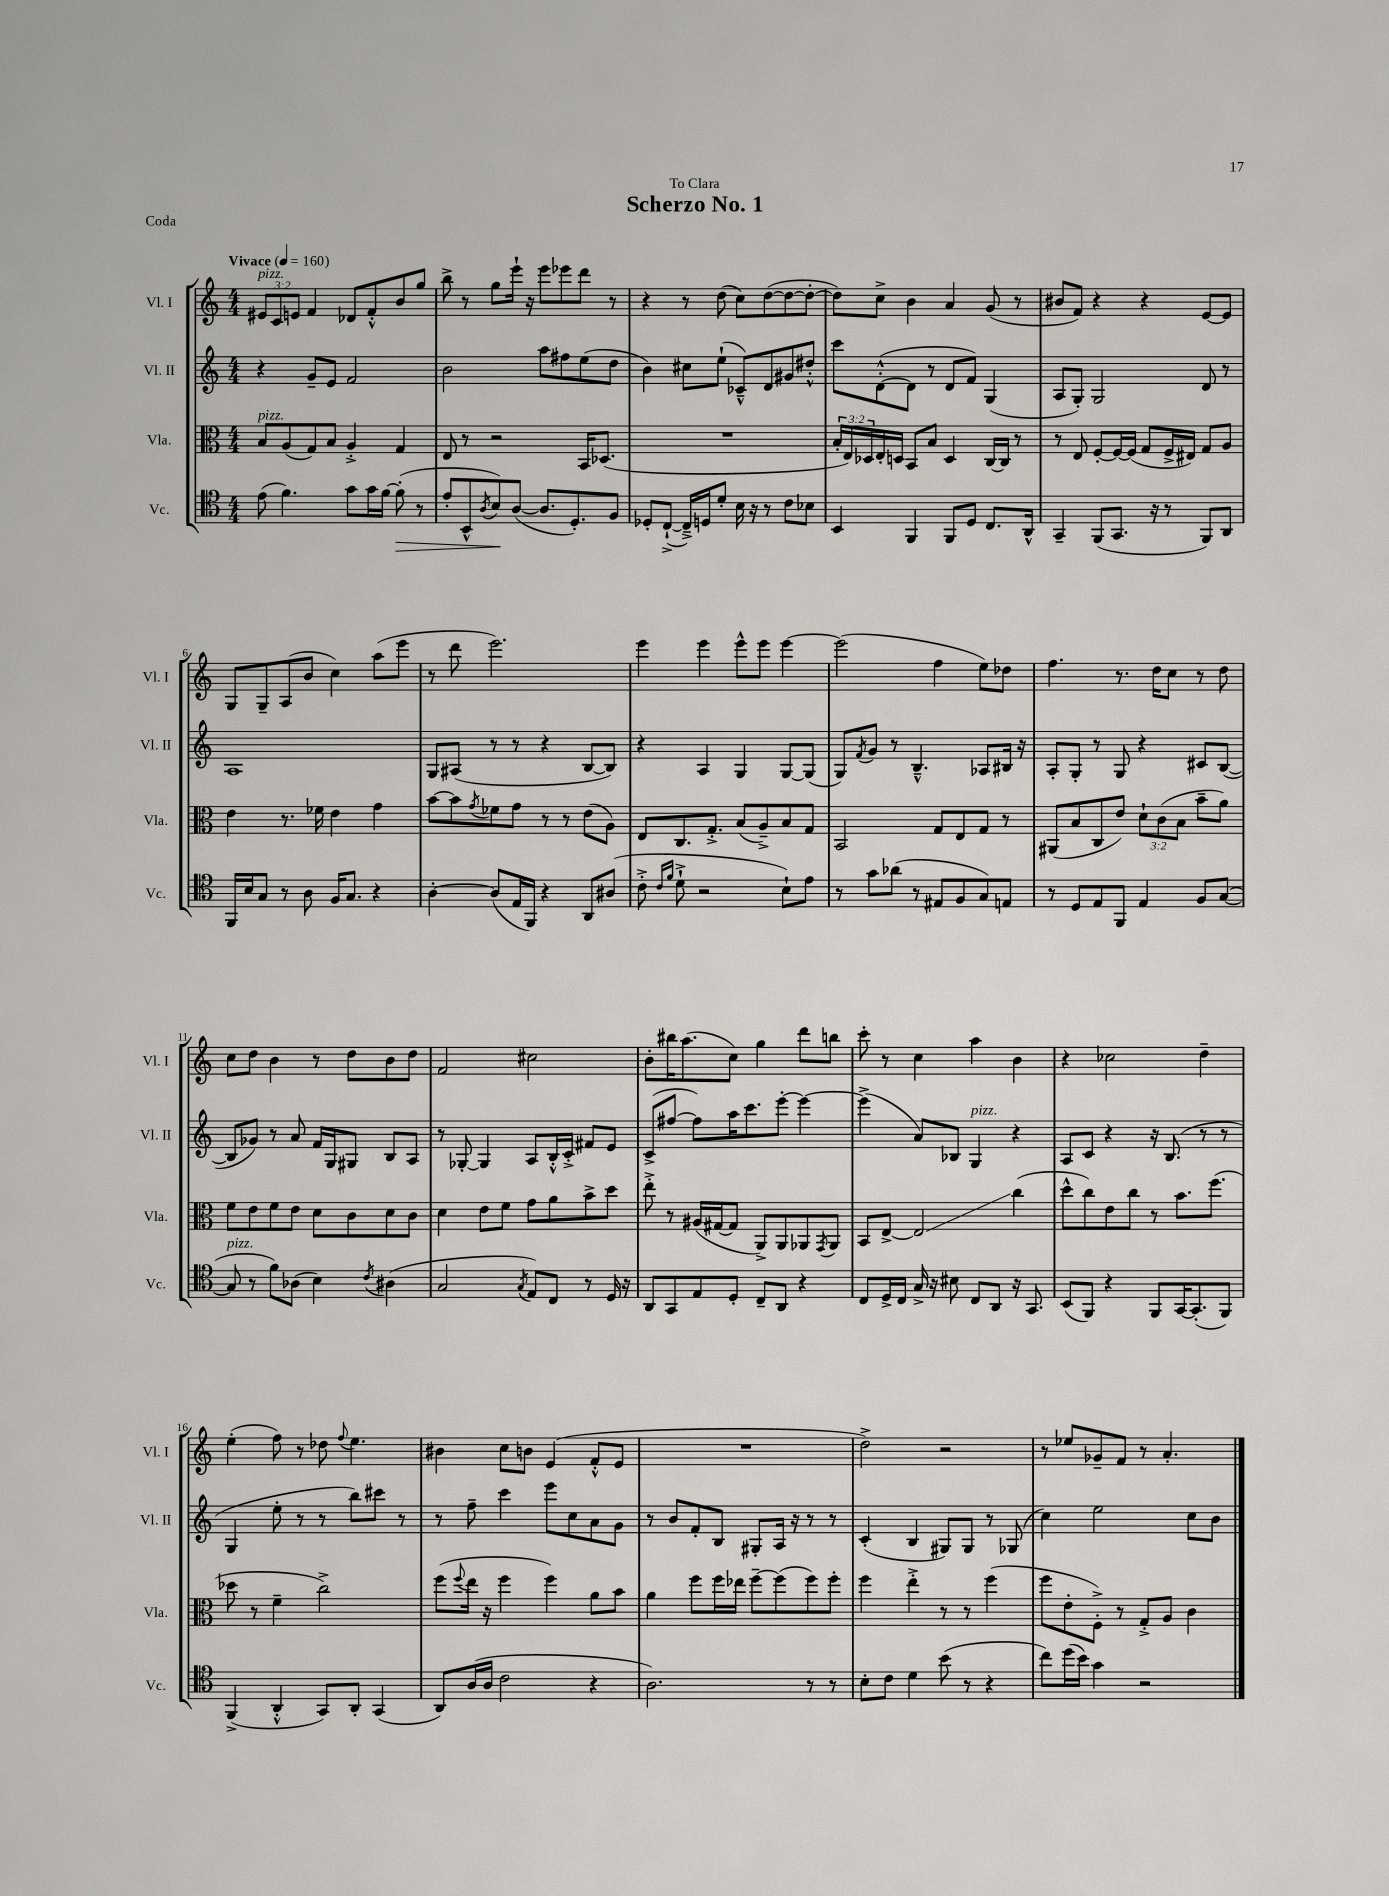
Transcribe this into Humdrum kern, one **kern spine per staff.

**kern	**kern	**kern	**kern
*staff4	*staff3	*staff2	*staff1
*clefC4	*clefC3	*clefG2	*clefG2
*k[]	*k[]	*k[]	*k[]
*M4/4	*M4/4	*M4/4	*M4/4
*MM160	*MM160	*MM160	*MM160
(8e	8B	4r	12e#
.	.	.	12c
4.f)	(8A	.	.
.	.	.	12e
.	8G)	8g~	4f
.	8B	8e	.
8g	4A'^	2f	8d-
16g	.	.	8f'^^
[16f	.	.	.
(8f']	4G	.	8b
8r	.	.	8gg
=	=	=	=
8e'	8E	2b	8bb^
8BB^^	8r	.	8r
8qA	.	.	.
8B)	2r	.	8gg
([8A	.	.	16eee`
.	.	.	16r
8.A]	.	8aa	8eee
.	.	8ff#	8eee-
8.D')	.	.	.
.	16BB	(8ee	8ddd
.	(8.D-	.	.
8F	.	8dd	8r
=	=	=	=
8D-'	1r	4b)	4r
([8C`^	.	.	.
16C~^])	.	8cc#	8r
16D	.	.	.
8d'	.	(8ee`	(8dd
16B	.	8c-~^^)	8cc)
16r	.	.	.
8r	.	8d	([8dd
8c	.	8g#	8dd_
8B-	.	8dd#'^^	8dd'_
=	=	=	=
4BB	24B'	8ccc	8dd])
.	24E)	.	.
.	24D-	.	.
.	16E'	([8d'^^	8cc^
.	16D	.	.
4FF	8BB	8d]	4b
.	8B	8r	.
8FF	4D	8d	4a
8D	.	8f)	.
8.C	[16C	(4G	(8g
.	16C]	.	.
.	8r	.	8r
16AA^^	.	.	.
=	=	=	=
4GG~	8r	8A	8b#
.	8E	8G')	8f)
(8FF	[8F'	2G	4r
8.GG	16F_	.	.
.	(16F]	.	.
.	8G	.	4r
16r	.	.	.
8r	16F^	.	.
.	16E#)	.	.
8FF)	8G	8d	[8e
8AA	8A	8r	8e]
=	=	=	=
16FF	4e	1A	8G
16B	.	.	.
8G	.	.	8G~
8r	8.r	.	(8A
8A	.	.	8b
.	16f-	.	.
16F	4e	.	4cc)
8.G	.	.	.
4r	4g	.	(8aa
.	.	.	8eee
=	=	=	=
[4A'	[8b	8G	8r
.	8b]	(8A#	8ddd
.	8qg	.	.
(8A]	8f-	8r	2.eee)
16E	8g	8r	.
16FF)	.	.	.
4r	8r	4r	.
.	8r	.	.
8AA	(8e	[8B	.
(8A#	8A)	8B])	.
=	=	=	=
8c'^	8E	4r	4eee
16qqc	.	.	.
16qqf	.	.	.
8d`^	8.C	.	.
2r	.	4A	4eee
.	8.G'^	.	.
.	(8B	4G	8eee^^
.	8A~^)	.	8eee
8B`)	8B	[8G	[4eee
8e	8G	(8G]	.
=	=	=	=
8r	2BB	8G)	(2eee]
.	.	8qf	.
8g	.	8g	.
(8a-	.	8r	.
8r	.	4.B~^^	.
8E#	8G	.	4ff
8F	8E	.	.
8G)	8G	8A-	8ee)
8E	8r	16B#	8dd-
.	.	16r	.
=	=	=	=
8r	(8AA#	8A'	4.ff
8D	8B	8G'	.
8E	8C	8r	.
8FF	8e)	8G	8.r
4E	12d`	4r	.
.	.	.	16dd
.	(12c	.	.
.	.	.	8cc
.	12B	.	.
8F	8b~	8c#	8r
([8G	8a)	([8B	8dd
=	=	=	=
8G]	8f	8B]	8cc
8r	8e	8g-)	8dd
8f)	8f	8r	4b
(8A-	8e	8a	.
4B)	8d	16f	8r
.	.	16G	.
.	8c	8G#	8dd
8qc	.	.	.
(4A#	8d	8B	8b
.	8c	8A	8dd
=	=	=	=
2G	4d	8r	2f
.	.	[8G-'	.
.	8e	4G-]	.
.	8f	.	.
8qG	.	.	.
8E)	8g	8A	2cc#
8C	8a	16B'^^	.
.	.	16c'^	.
8r	8b^	8f#	.
16D	8dd	8e	.
16r	.	.	.
=	=	=	=
8AA	8ee'^	(8c^	8b'
8GG	8r	[8ff#	16bb#
.	.	.	(8.aa
8E	(16A#	8ff#])	.
.	[16G#	.	.
8D'	8G#]	16aa	8cc)
.	.	8.ccc	.
8C~	8AA^)	.	4gg
8AA	8AA	[8eee'	.
4r	8AA-	4eee_	8ddd
.	8qGG	.	.
.	8AA-	.	8bb
=	=	=	=
8C	8BB	(4eee^]	8ccc'
16D^	[8E^	.	8r
16C	.	.	.
16G^	2E]	8a)	4cc
16r	.	.	.
8B#	.	8B-	.
8C	.	4G	4aa
8AA	.	.	.
16r	(4cc	4r	4b
8.GG	.	.	.
=	=	=	=
(8BB	8dd^^	8A	4r
8FF)	8cc)	8c	.
4r	8e	4r	2cc-
.	8cc	.	.
8FF	8r	16r	.
.	.	(8.B	.
[16GG	8.b	.	.
(8.GG']	.	.	.
.	.	8r	4dd~
.	(8.ff	.	.
8FF)	.	8r	.
=	=	=	=
(4FF^	8dd-	4G	(4ee'
.	8r	.	.
4AA'^^	4f~	8ee'	8ff)
.	.	8r	8r
8GG)	2cc^)	8r	8dd-
.	.	.	8qqff
8AA'	.	8bb)	4.ee
(4GG	.	8ccc#	.
.	.	8r	.
=	=	=	=
8AA)	(8ff	8r	4b#
.	8qqff	.	.
(16A	16ee	8ff~	.
16A	16r	.	.
2c	4ff	4ccc	8cc
.	.	.	8b
.	4ff)	8eee	(4e
.	.	8cc	.
4r	8a	8a	8f'^^
.	8b	8g	8e
=	=	=	=
2.A)	4a	8r	1r
.	.	8b	.
.	8ff	8f'	.
.	16ff	8B	.
.	16ee-	.	.
.	[8ff~	8G#'	.
.	(8ff]	16A	.
.	.	16r	.
8r	8ff)	8r	.
8r	8ff'	8r	.
=	=	=	=
8B'	4ff	(4c'	2dd^)
8c	.	.	.
4d	4ee'^	4B	.
(8b	8r	8G#)	2r
8r	8r	8G#	.
4r	(4ff	8r	.
.	.	(8G-	.
=	=	=	=
8cc)	8ff	4cc)	8r
(16dd	8e'	.	8ee-
16b)	.	.	.
4g	8F'^)	2ee	8g-~
.	8r	.	8f
2r	8G'^	.	8r
.	8A	.	4.a'
.	4c	8cc	.
.	.	8b	.
==	==	==	==
*-	*-	*-	*-
